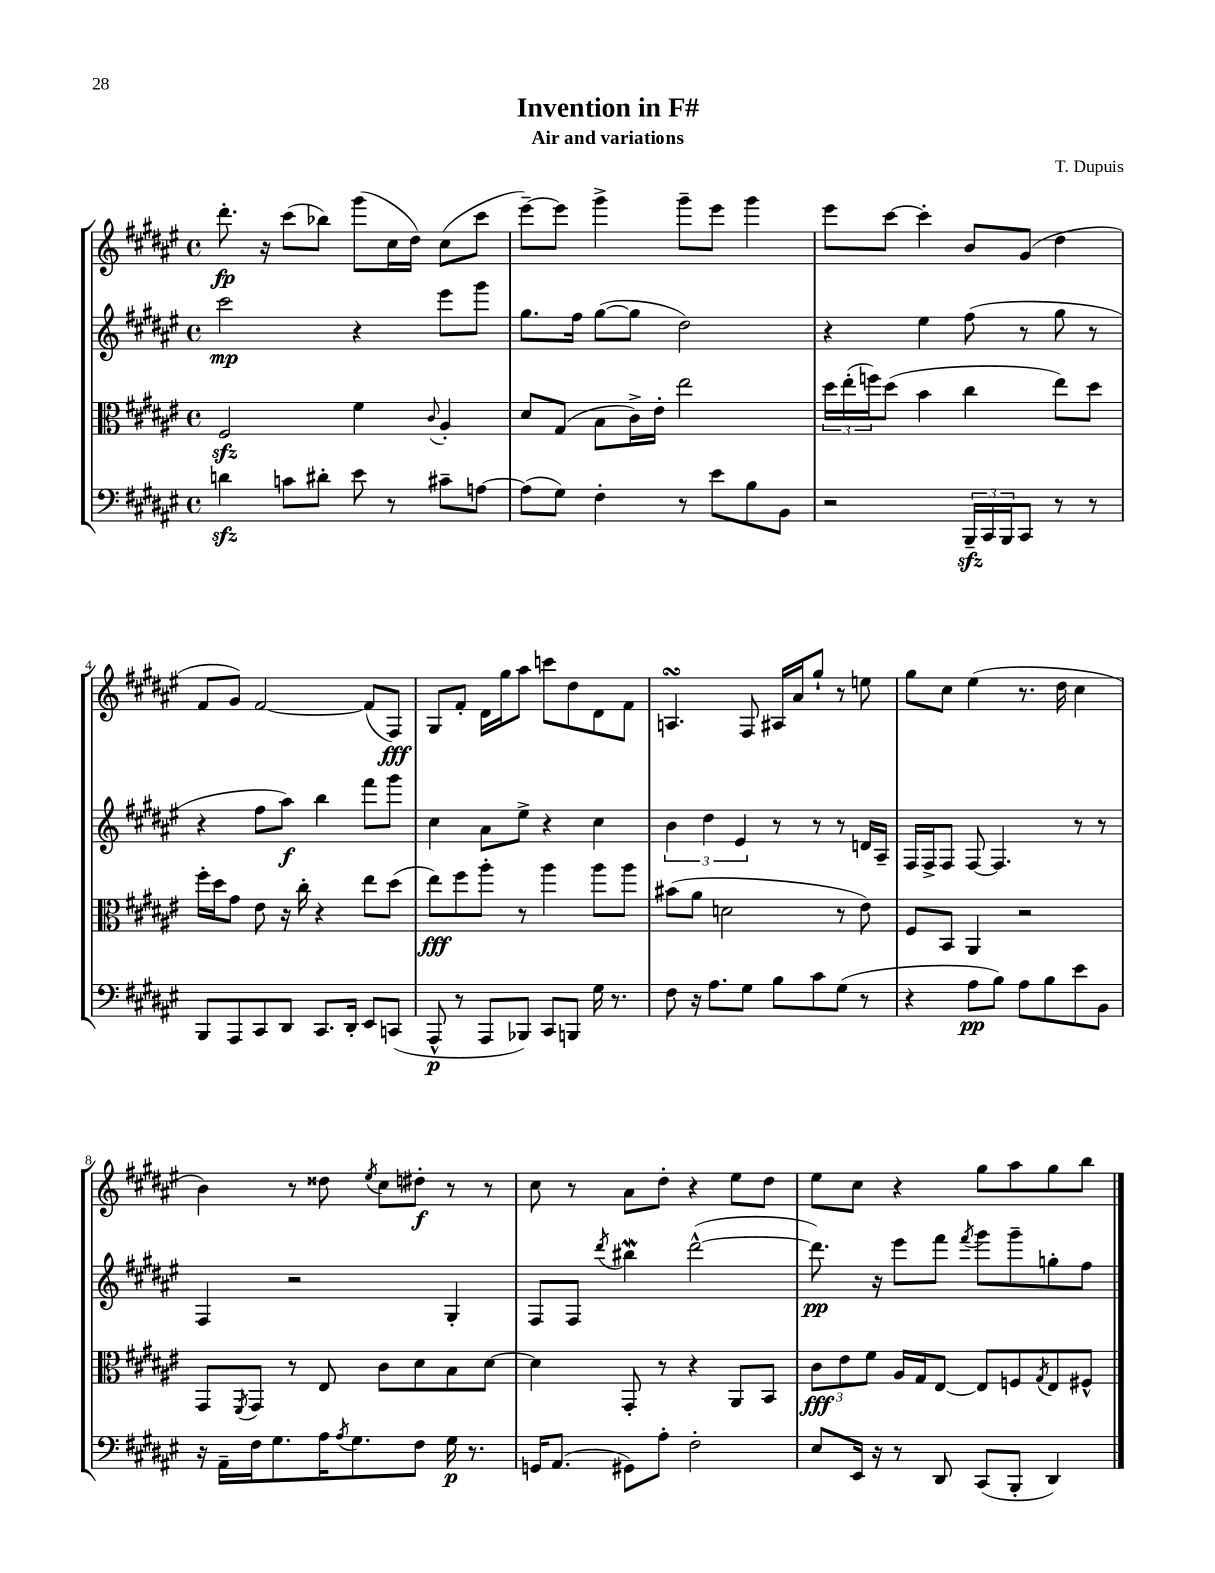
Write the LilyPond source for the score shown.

\header { title = "Invention in F#" composer = "T. Dupuis" subtitle = "Air and variations" }
<<
\new StaffGroup <<
\new Staff = "s0" {
    \clef treble \key fis \major \defaultTimeSignature \time 4/4
    dis'''8.-.\fp r16 cis'''8( bes''8) gis'''8( cis''16 dis''16) cis''8( cis'''8 |
    eis'''8~--) eis'''8 gis'''4-> gis'''8-- eis'''8 gis'''4 |
    eis'''8 cis'''8~ cis'''4-. b'8 gis'8( dis''4 |
    fis'8 gis'8) fis'2~ fis'8( fis8\fff) |
    gis8 fis'8-. dis'16 gis''16 ais''8 c'''8 dis''8 dis'8 fis'8 |
    a4.\turn fis8 ais16 ais'16 gis''8-! r8 e''8 |
    gis''8 cis''8 eis''4( r8. dis''16 cis''4 |
    b'4) r8 disis''8 \acciaccatura { eis''8 } cis''8 dis''8-.\f r8 r8 |
    cis''8 r8 ais'8 dis''8-. r4 eis''8 dis''8 |
    eis''8 cis''8 r4 gis''8 ais''8 gis''8 b''8 \bar "|." |
}
\new Staff = "s1" {
    \clef treble \key fis \major \defaultTimeSignature \time 4/4
    cis'''2\mp r4 eis'''8 gis'''8 |
    gis''8. fis''16 gis''8~( gis''8 dis''2) |
    r4 eis''4 fis''8( r8 gis''8 r8 |
    r4 fis''8 ais''8\f) b''4 fis'''8 gis'''8 |
    cis''4 ais'8 eis''8-> r4 cis''4 |
    \tuplet 3/2 { b'4 dis''4 eis'4 } r8 r8 r8 d'16 ais16-- |
    fis16 fis16-> fis8 fis8~ fis4. r8 r8 |
    fis4 r2 gis4-. |
    fis8 fis8 \acciaccatura { dis'''8 } bis''4\mordent dis'''2~-^( |
    dis'''8.\pp) r16 eis'''8 fis'''8 \acciaccatura { fis'''8 } gis'''8 gis'''8-- g''8-. fis''8 \bar "|." |
}
\new Staff = "s2" {
    \clef alto \key fis \major \defaultTimeSignature \time 4/4
    fis2\sfz fis'4 \appoggiatura { cis'8 } ais4-. |
    dis'8 gis8( b8 cis'16->) eis'16-. eis''2 |
    \tuplet 3/2 { dis''16 eis''16-.( f''16) } dis''8( b'4 cis''4 eis''8) dis''8 |
    fis''16-. dis''16 gis'8 eis'8 r16 cis''16-. r4 eis''8 dis''8( |
    eis''8\fff) fis''8 ais''8-. r8 ais''4 ais''8 ais''8 |
    bis'8( ais'8 d'2 r8 eis'8) |
    fis8 b,8 ais,4 r2 |
    gis,8 \acciaccatura { fis,8 } gis,8 r8 eis8 cis'8 dis'8 b8 dis'8~ |
    dis'4 gis,8-. r8 r4 ais,8 b,8 |
    \tuplet 3/2 { cis'8\fff eis'8 fis'8 } ais16 gis16 eis8~ eis8 f8 \acciaccatura { gis8 } eis8 fis8-^ \bar "|." |
}
\new Staff = "s3" {
    \clef bass \key fis \major \defaultTimeSignature \time 4/4
    d'4\sfz c'8 dis'8-. eis'8 r8 cis'8-- a8~ |
    a8( gis8) fis4-. r8 eis'8 b8 b,8 |
    r2 \tuplet 3/2 { b,,16--\sfz cis,16 b,,16 } cis,8 r8 r8 |
    b,,8 ais,,8 cis,8 dis,8 cis,8. dis,16-. eis,8 c,8( |
    ais,,8-^\p r8 ais,,8 bes,,8) cis,8 b,,8 gis16 r8. |
    fis8 r16 ais8. gis8 b8 cis'8 gis8( r8 |
    r4 ais8\pp b8) ais8 b8 eis'8 b,8 |
    r16 ais,16-- fis16 gis8. ais16 \acciaccatura { ais8 } gis8. fis8 gis16\p r8. |
    g,16 ais,8.( gis,8) ais8-. fis2-. |
    eis8 eis,16 r16 r8 dis,8 cis,8( b,,8-. dis,4) \bar "|." |
}
>>
>>
